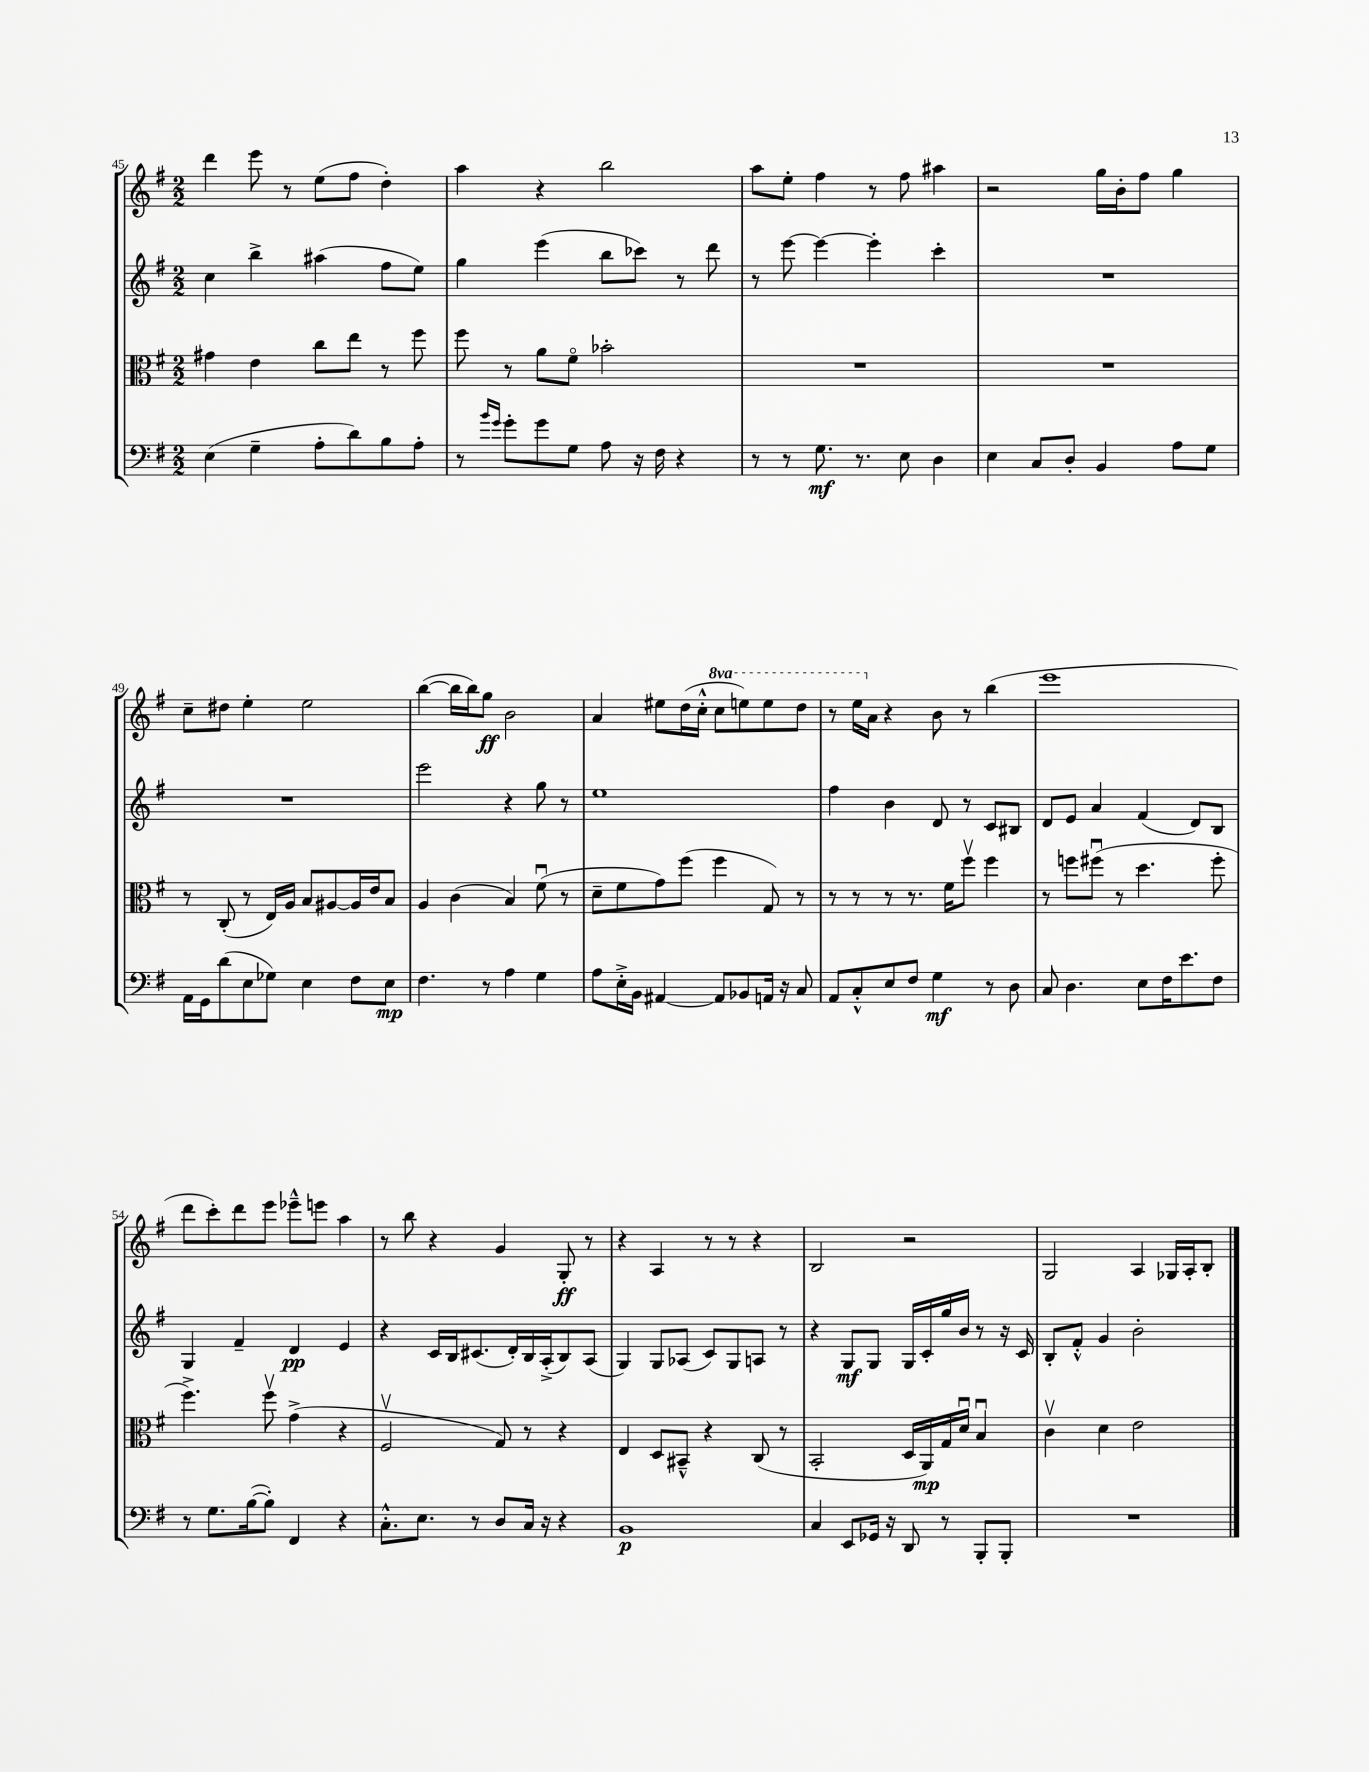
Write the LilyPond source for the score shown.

<<
\new StaffGroup <<
\new Staff = "s0" {
    \clef treble \key g \major \numericTimeSignature \time 2/2 \set Staff.ottavationMarkups = #ottavation-simple-ordinals
    d'''4 e'''8 r8 e''8( fis''8 d''4-.) |
    a''4 r4 b''2 |
    a''8 e''8-. fis''4 r8 fis''8 ais''4 |
    r2 g''16 b'16-. fis''8 g''4 |
    c''8-- dis''8 e''4-. e''2 |
    b''4~( b''16 b''16) g''8\ff b'2 |
    a'4 eis''8 d''16( c''16-.-^ \ottava #1 c'''8 e'''!8) e'''8 d'''8 |
    r8 e'''16 \ottava #0 a'16 r4 b'8 r8 b''4( |
    e'''1 |
    d'''8 c'''8-.) d'''8 e'''8 ees'''8---^ e'''8 a''4 |
    r8 b''8 r4 g'4 g8-.\ff r8 |
    r4 a4 r8 r8 r4 |
    b2 r2 |
    g2 a4 ges16 a16-. b8-. \bar "|." |
}
\new Staff = "s1" {
    \clef treble \key g \major \numericTimeSignature \time 2/2
    c''4 b''4-> ais''4( fis''8 e''8) |
    g''4 e'''4( b''8 ces'''8) r8 d'''8 |
    r8 e'''8~ e'''4~ e'''4-. c'''4-. |
    R1 |
    R1 |
    e'''2 r4 g''8 r8 |
    e''1 |
    fis''4 b'4 d'8 r8 c'8 bis8 |
    d'8 e'8 a'4 fis'4( d'8) b8 |
    g4 fis'4-- d'4\pp e'4 |
    r4 c'16 b16 cis'8.( d'16-.) b16 a16-.->( b8) a8( |
    g4) g8 aes8( c'8) g8 a8 r8 |
    r4 g8\mf g8 g16 c'16-. g''16 b'16 r8 r16 c'16 |
    b8-. fis'8-.-^ g'4 b'2-. \bar "|." |
}
\new Staff = "s2" {
    \clef alto \key g \major \numericTimeSignature \time 2/2
    gis'4 e'4 c''8 e''8 r8 fis''8 |
    fis''8 r8 a'8 fis'8\flageolet bes'2-. |
    R1 |
    R1 |
    r8 c8-.( r8 e16) a16 b8 ais8~ ais16 e'16 b8 |
    a4 c'4( b4) fis'8\downbow( r8 |
    d'8-- fis'8 g'8) fis''8( fis''4 g8) r8 |
    r8 r8 r8 r8. fis'16 fis''8\upbow fis''4 |
    r8 f''8 fis''8\downbow( r8 d''4. fis''8-. |
    fis''4.->) fis''8\upbow g'4->( r4 |
    fis2\upbow g8) r8 r4 |
    e4 d8 bis,8---^ r4 c8( r8 |
    b,2-. d16 a,16\mp) g16 d'16\downbow b4\downbow |
    c'4\upbow d'4 e'2 \bar "|." |
}
\new Staff = "s3" {
    \clef bass \key g \major \numericTimeSignature \time 2/2
    e4( g4-- a8-. d'8) b8 a8-. |
    r8 \grace { b'16 g'16 } g'8-. g'8 g8 a8 r16 fis16 r4 |
    r8 r8 g8.\mf r8. e8 d4 |
    e4 c8 d8-. b,4 a8 g8 |
    a,16 g,16 d'8( e8 ges8) e4 fis8 e8\mp |
    fis4. r8 a4 g4 |
    a8 e16-.-> b,16 ais,4~ ais,8 bes,8 a,16 r16 c8 |
    a,8 c8-.-^ e8 fis8 g4\mf r8 d8 |
    c8 d4. e8 fis16 e'8. fis8 |
    r8 g8. b16~( b8-.) fis,4 r4 |
    c8.-.-^ e8. r8 d8 c16 r16 r4 |
    b,1\p |
    c4 e,8 ges,16 r16 d,8 r8 b,,8-. b,,8-. |
    R1 \bar "|." |
}
>>
>>
\layout { \context { \Score currentBarNumber = #45 } }
